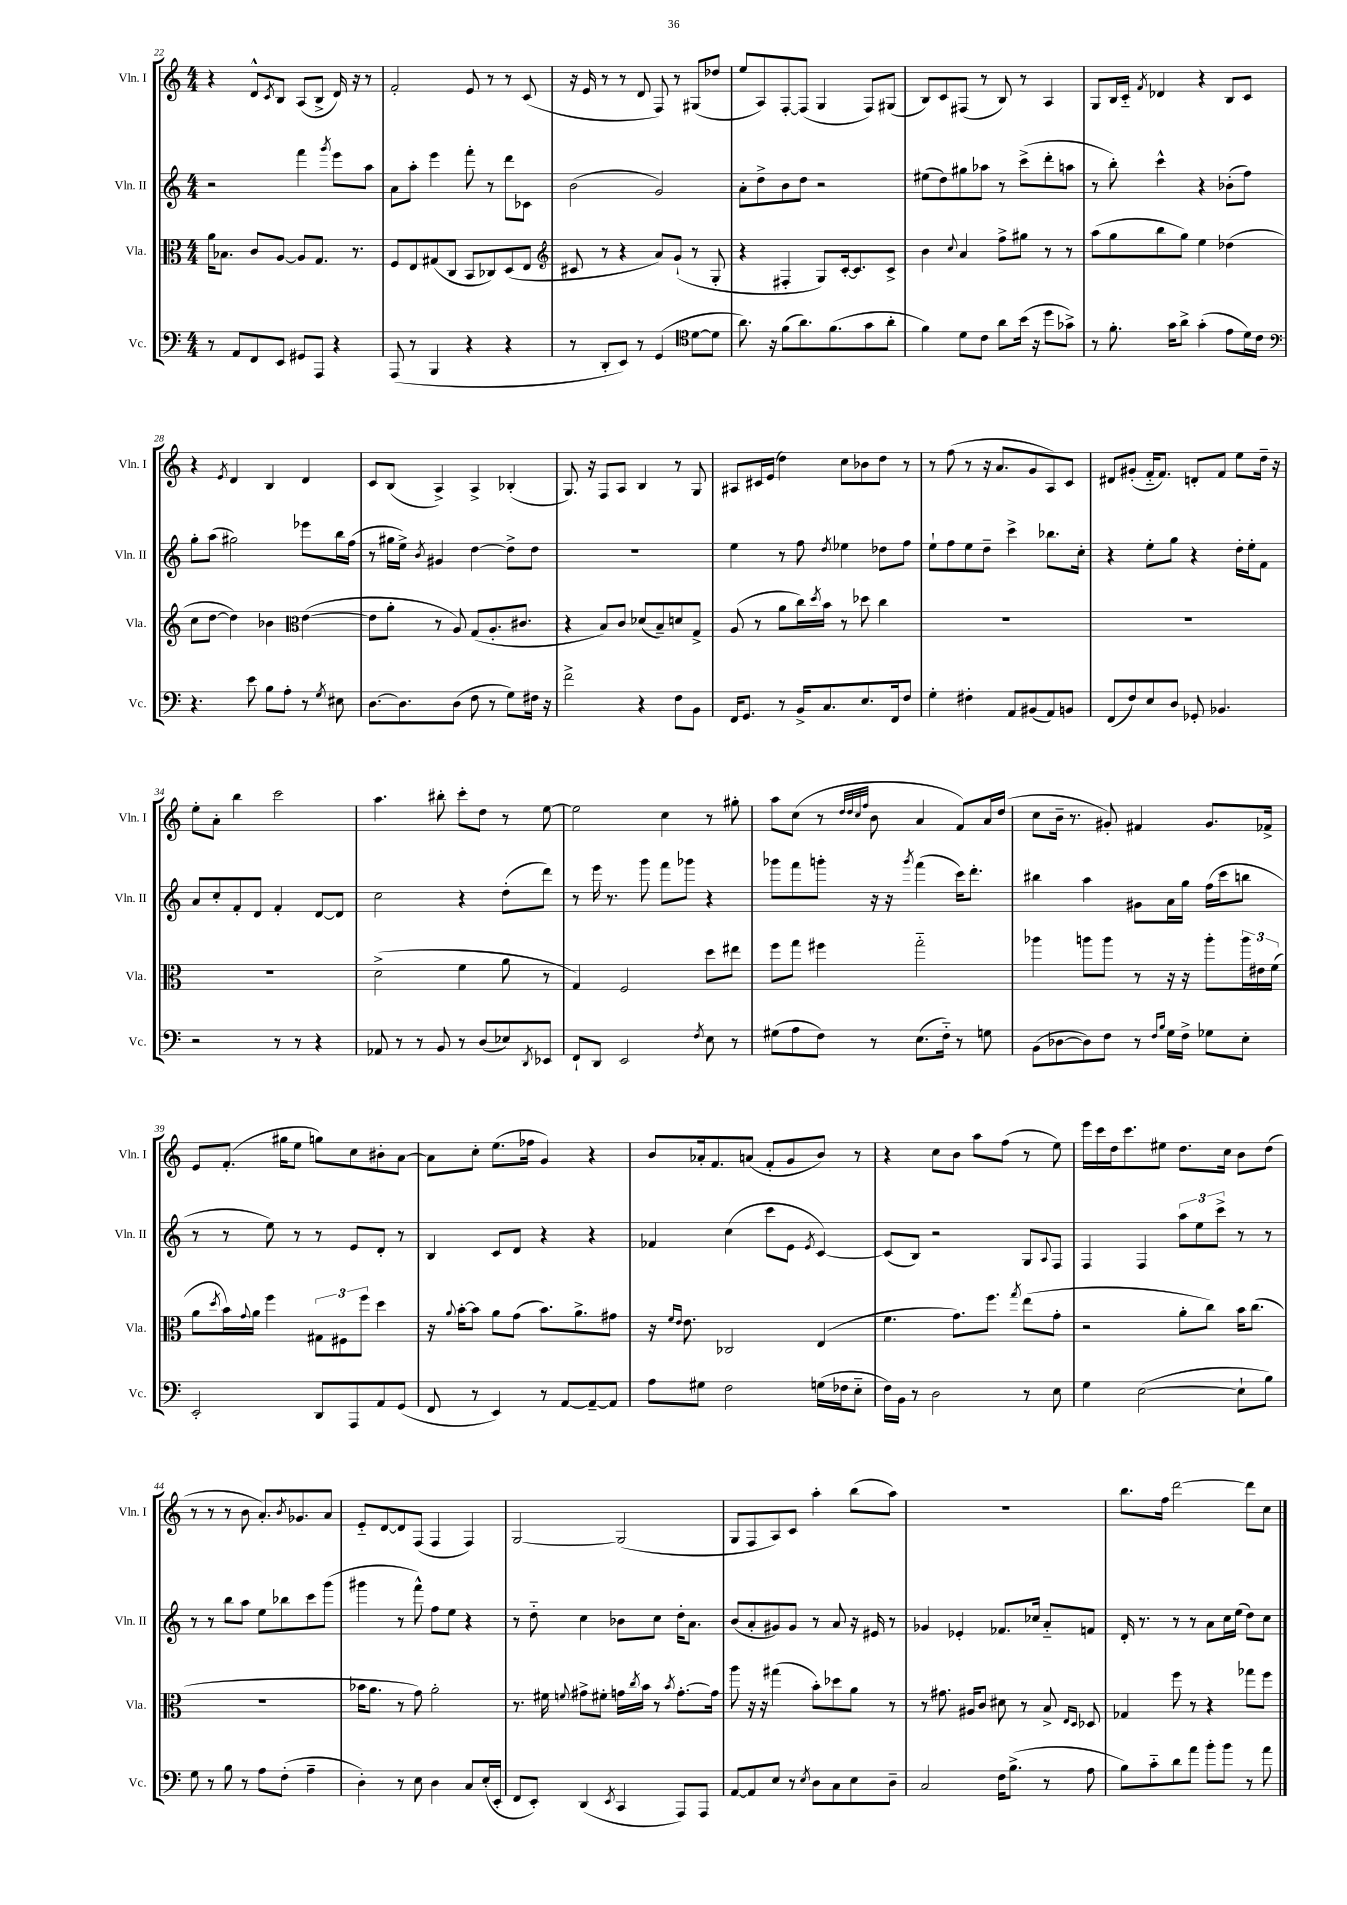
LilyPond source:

<<
\new StaffGroup <<
\new Staff = "s0" \with { instrumentName = "Vln. I" shortInstrumentName = "Vln. I" } {
    \clef treble \key c \major \numericTimeSignature \time 4/4
    r4 d'8-^ \acciaccatura { c'8 } b8 a8( b8-> d'16) r16 r8 |
    f'2-. e'8 r8 r8 c'8( |
    r16 e'16 r8 r8 d'8 f8) r8 gis8( des''8 |
    e''8 a8) f8~-. f8( g4 f8) gis8( |
    b8) c'8 fis8( r8 b8) r8 a4 |
    g8 b16 c'16-_ \acciaccatura { f'8 } des'4 r4 b8 c'8 |
    r4 \acciaccatura { e'8 } d'4 b4 d'4 |
    c'8 b8( a4->) a4-> bes4-.( |
    g8.) r16 f8 a8 b4 r8 g8 |
    ais8 cis'16 e'16( d''4) c''8 bes'8 d''8 r8 |
    r8 f''8( r8 r16 a'8. g'8 a8) c'8 |
    dis'8 gis'8-.( f'16-_ f'8.) d'8-. f'8 e''8 d''16-- r16 |
    e''8-. a'8-. b''4 c'''2 |
    a''4. bis''8-. c'''8-. d''8 r8 e''8~ |
    e''2 c''4 r8 gis''8-. |
    a''8 c''8( r8 \grace { d''32 d''32 c''32 f''32 } b'8 a'4 f'8) a'16 d''16( |
    c''8 b'16-- r8. gis'8-.) fis'4 gis'8. fes'16-> |
    e'8 f'8.-.( gis''16 e''8 g''8) c''8 bis'8-. a'8~ |
    a'8 c''8-. e''8.( fes''16 g'4) r4 |
    b'8 aes'16-. f'8. a'8( f'8-. g'8 b'8) r8 |
    r4 c''8 b'8 a''8 f''8( r8 e''8) |
    e'''16 c'''16 d''16 c'''8. eis''8 d''8. c''16 b'8 d''8( |
    r8 r8 r8 b'8 a'8.-.) \acciaccatura { b'8 } ges'8. a'8 |
    e'8-_ d'8~ d'8 f8( f4 f4) |
    g2~ g2( |
    g8 f8 a8) c'8 a''4-. b''8( a''8) |
    R1 |
    b''8. f''16 d'''2~ d'''8 c''8 \bar "|." |
}
\new Staff = "s1" \with { instrumentName = "Vln. II" shortInstrumentName = "Vln. II" } {
    \clef treble \key c \major \numericTimeSignature \time 4/4
    r2 f'''4 \acciaccatura { g'''8 } e'''8 a''8 |
    a'8 a''8-. e'''4 f'''8-. r8 d'''8 ces'8 |
    b'2( g'2) |
    a'8-. d''8-> b'8 d''8 r2 |
    eis''8( d''8) gis''8 aes''8 r8 c'''8->( d'''8-. a''8 |
    r8 b''8-.) c'''4-^ r4 bes'8-.( f''8) |
    g''8-. a''8( gis''2) ees'''8 b''16 f''16( |
    r8 gis''16 e''16->) \acciaccatura { b'8 } gis'4 d''4~ d''8-> d''8 |
    R1 |
    e''4 r8 f''8 \acciaccatura { d''8 } ees''4 des''8 f''8 |
    e''8-! f''8 e''8 d''8-- c'''4-> bes''8. c''16-. |
    r4 e''8-. g''8 r4 d''16-. e''16-. f'8 |
    a'8 c''8-. f'8-. d'8 f'4-. d'8~ d'8 |
    c''2 r4 d''8-.( d'''8) |
    r8 e'''16 r8. g'''8 f'''8 ges'''8 r4 |
    ges'''8 f'''8 g'''8-. r16 r16 \acciaccatura { g'''8 } f'''4( c'''16) d'''8.-. |
    bis''4 a''4 gis'8 a'16 g''16 f''16( c'''16 b''8 |
    r8 r8 e''8) r8 r8 e'8 d'8-. r8 |
    b4 c'8 d'8 r4 r4 |
    fes'4 c''4( c'''8 e'8 \acciaccatura { e'8 } c'4~) |
    c'8( b8) r2 g8 \appoggiatura { a8 } f8 |
    f4 f4 \tuplet 3/2 { a''8 e''8 c'''8-> } r8 r8 |
    r8 r8 b''8 a''8 e''8 bes''8 c'''8 g'''8( |
    gis'''4 r8 f'''8-^) f''8 e''8 r4 |
    r8 d''8-_ c''4 bes'8 c''8 d''16-. a'8. |
    b'8( a'8-. gis'8) gis'8 r8 a'8 r16 eis'16 r8 |
    ges'4 ees'4-. fes'8. ces''16 a'8-_ f'8 |
    d'16-. r8. r8 r8 a'8 c''16 e''16( d''8) c''8 \bar "|." |
}
\new Staff = "s2" \with { instrumentName = "Vla." shortInstrumentName = "Vla." } {
    \clef alto \key c \major \numericTimeSignature \time 4/4
    a'16 bes8. c'8 a8~ a8 g8. r8. |
    f8 e8 gis8( c8 b,8 ces8) d8( e8 |
    \clef treble cis'8 r8 r4 a'8) g'8-!( r8 g8-. |
    r4 fis4-. g8) c'16~-. c'8. c'8-> |
    b'4 \appoggiatura { c''8 } a'4 f''8-> gis''8 r8 r8 |
    a''8( g''8 b''8 g''8) e''4 des''4( |
    c''8 d''8~ d''4) bes'4 \clef alto e'4~( |
    e'8 a'8-. r8 a8) g8( a8.-. cis'8. |
    r4 b8) c'8 des'8( b8--) d'8 g8-> |
    a8( r8 a'8 c''16) \acciaccatura { d''8 } b'16 r8 des''8 c''4 |
    R1 |
    R1 |
    R1 |
    d'2->( f'4 a'8 r8 |
    g4) f2 d''8 eis''8 |
    f''8 g''8 fis''4 g''2-_ |
    aes''4 a''8 a''8 r8 r16 r16 a''8-. \tuplet 3/2 { a''16 eis'16 f'16( } |
    a'8 \acciaccatura { d''8 } b'16) \appoggiatura { g'8 } a'16 f''4 \tuplet 3/2 { gis8 fis8 f''8 } d''4 |
    r16 \appoggiatura { a'8 } b'16~-. b'8 a'8 g'8( b'8.) a'8.-> gis'8 |
    r16 \grace { f'16 e'16 } e'8. ces2 e4( |
    f'4. g'8.) f''8. \acciaccatura { g''8 } e''8( g'8-. |
    r2 a'8-. c''8) b'16 c''8.( |
    R1 |
    bes'16 a'8. r8 g'8) a'2-. |
    r8. fis'16 \appoggiatura { f'8 } gis'8-> fis'8-. g'16 \acciaccatura { c''8 } b'16 r8 \acciaccatura { b'8 } g'8.~-. g'16 |
    a''8 r16 r16 gis''4( b'8-.) des''8 a'8 r8 |
    r8 gis'8. ais16 c'8 dis'8 r8 b8-> \grace { e16 d16 } des8 |
    ges4 f''8 r8 r4 ges''8 f''8 \bar "|." |
}
\new Staff = "s3" \with { instrumentName = "Vc." shortInstrumentName = "Vc." } {
    \clef bass \key c \major \numericTimeSignature \time 4/4
    r8 a,8 f,8 e,8 gis,8 a,,8 r4 |
    a,,8( r8 b,,4 r4 r4 |
    r8 d,8-. e,8) r8 g,4( \clef tenor d'8~ d'8 |
    a'8.) r16 f'8( a'8.) f'8.( g'8 a'8-. |
    f'4) d'8 c'8 a'8 b'16( r16 d''8 ges'8->) |
    r8 f'8.-. g'16 a'8-> g'4-.( e'8 d'16) c'16 |
    \clef bass r4. e'8 b8 a8-. r8 \acciaccatura { g8 } eis8 |
    d8.~ d8. d8( f8 r8 g8) fis16 r16 |
    f'2-> r4 f8 b,8 |
    f,16 g,8. r8 b,16-> c8. e8. f,16 f8 |
    g4-. fis4-. a,8 bis,8( a,8) b,8 |
    f,8( f8) e8 d8 ges,8-. bes,4. |
    r2 r8 r8 r4 |
    aes,8 r8 r8 b,8 r8 d8( ees8) \acciaccatura { d,8 } ees,8 |
    f,8-! d,8 e,2 \acciaccatura { f8 } e8 r8 |
    gis8( a8 f8) r8 e8.( f16-_) r8 g8 |
    b,8( des8~ des8) f8 r8 \grace { f16 b16 } g16 f16-> ges8 e8-. |
    e,2-. d,8 a,,8 a,8 g,8( |
    f,8 r8 e,4) r8 a,8~ a,8~-- a,8 |
    a8 gis8 f2 g16( fes16 e8-_ |
    f16) b,16 r8 d2 r8 e8 |
    g4 e2~( e8-! b8) |
    g8 r8 b8 r8 a8 f8-.( a4-- |
    d4-.) r8 e8 d4 c8 e16-.( e,16-. |
    f,8 e,8-.) d,4( \acciaccatura { e,8 } c,4 a,,8) a,,8 |
    a,8~ a,8 e8 r8 \acciaccatura { e8 } d8 c8 e8 d8-- |
    c2 f16 b8.->( r8 a8 |
    b8) c'8-_ d'8 a'8 b'8-. b'8 r8 a'8 \bar "|." |
}
>>
>>
\layout { \context { \Score currentBarNumber = #22 } }
